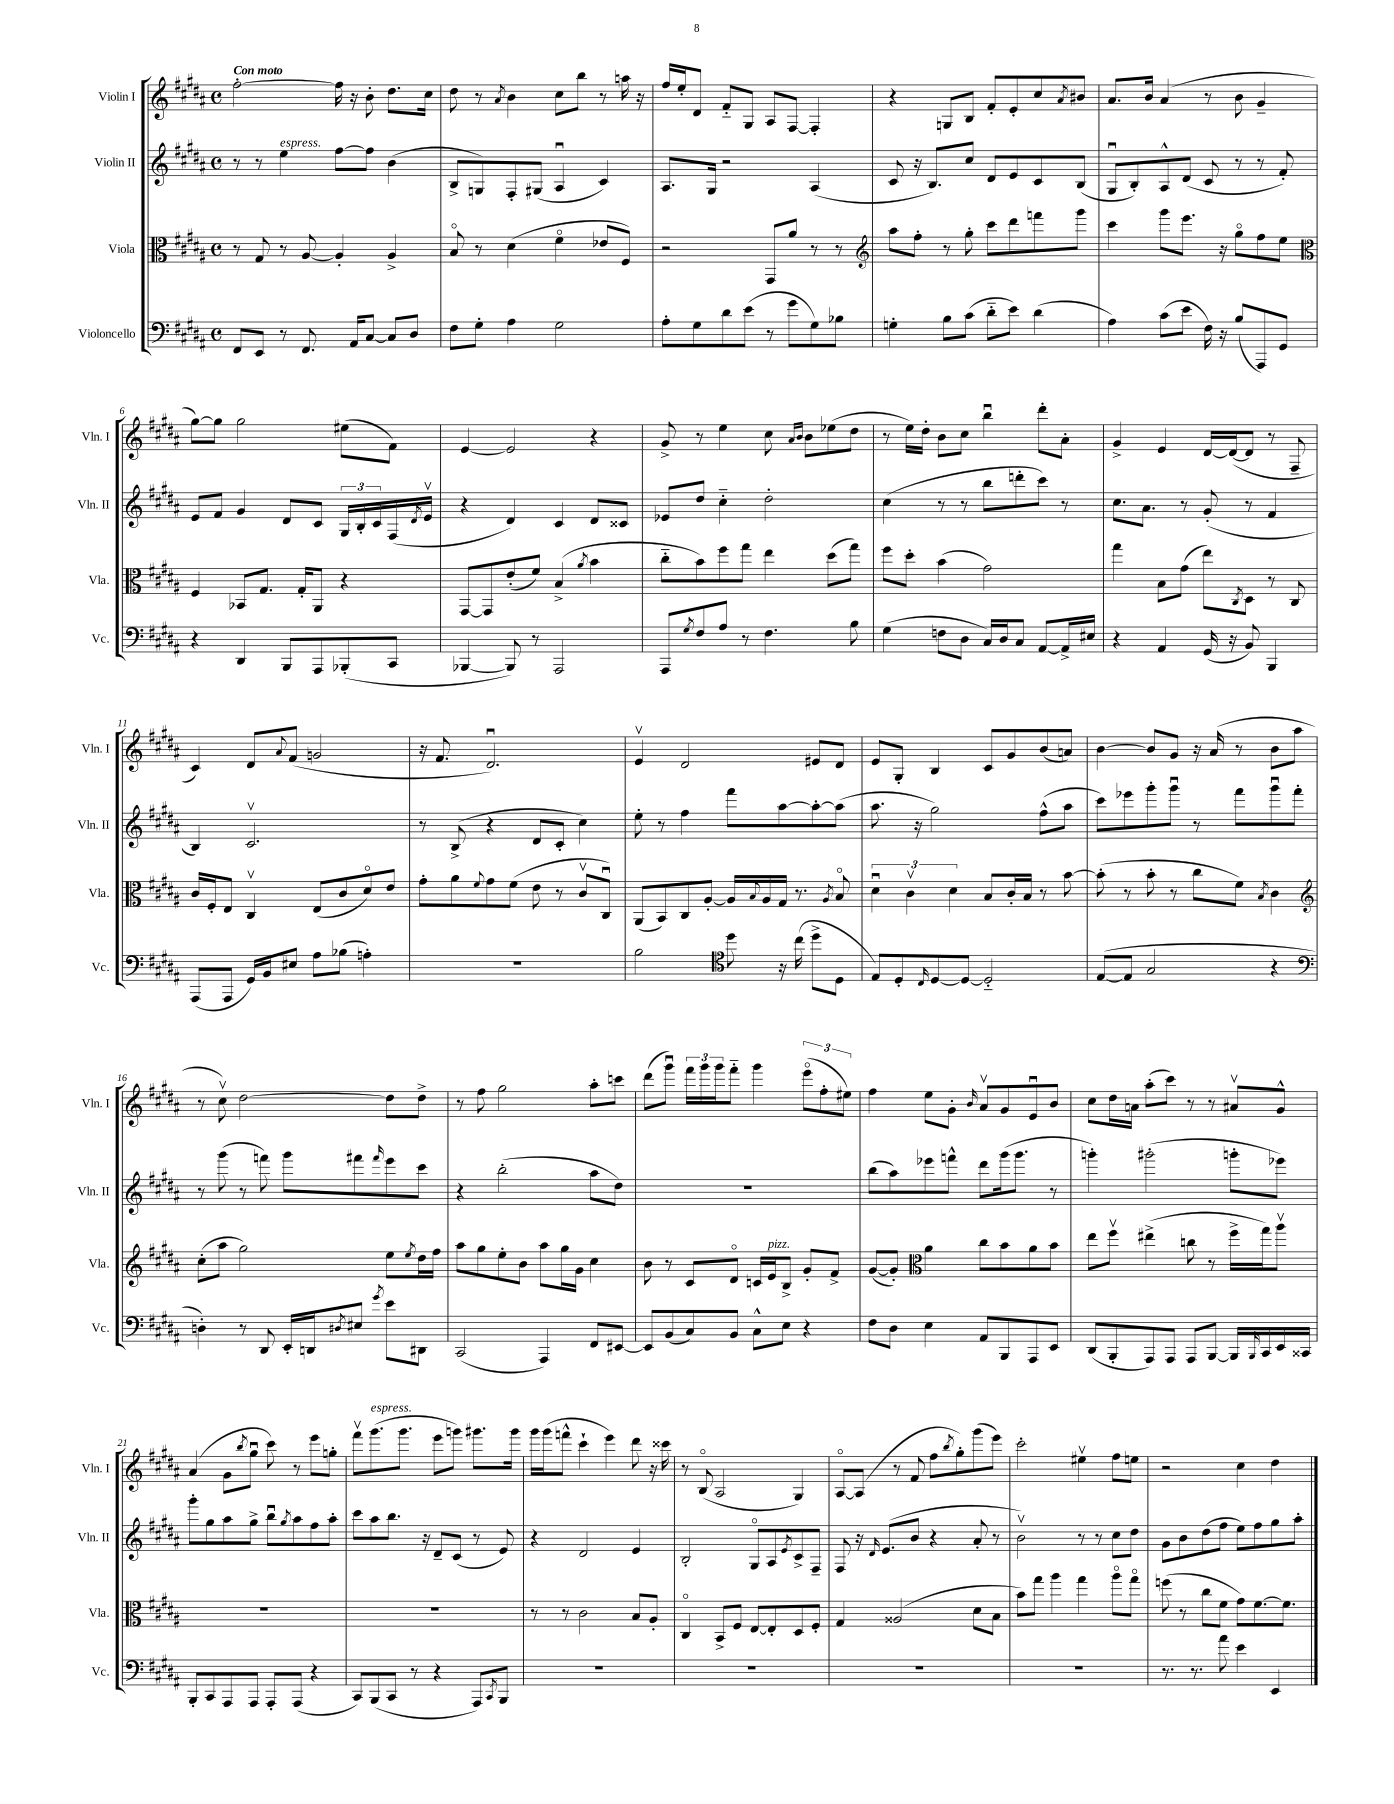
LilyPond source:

<<
\new StaffGroup <<
\new Staff = "s0" \with { instrumentName = "Violin I" shortInstrumentName = "Vln. I" } {
    \clef treble \key b \major \defaultTimeSignature \time 4/4 \tempo "Con moto"
    fis''2~-. fis''16 r16 b'8-. dis''8. cis''16 |
    dis''8 r8 \acciaccatura { ais'8 } b'4 cis''8 b''8 r8 a''16 r16 |
    fis''16 e''16-. dis'8 fis'8-_ gis8 ais8 fis8~ fis4-. |
    r4 g8 b8 fis'8-. e'8-. cis''8 \acciaccatura { ais'8 } bis'8 |
    ais'8. b'16 ais'4( r8 b'8 gis'4-- |
    gis''8~) gis''8 gis''2 eis''8( fis'8) |
    e'4~ e'2 r4 |
    gis'8-> r8 e''4 cis''8 \grace { ais'16 b'16 } b'8 ees''8( dis''8 |
    r8 e''16) dis''16-. b'8 cis''8 b''4\downbow dis'''8-. ais'8-. |
    gis'4-> e'4 dis'16~ dis'16~( dis'8 r8 fis8-- |
    cis'4) dis'8 \appoggiatura { ais'8 } fis'8( g'2 |
    r16 fis'8. dis'2.\downbow) |
    e'4\upbow dis'2 eis'8 dis'8 |
    e'8 gis8-. b4 cis'8 gis'8 b'8( a'8) |
    b'4~ b'8 gis'8 r16 ais'16( r8 b'8 ais''8 |
    r8 cis''8\upbow) dis''2~ dis''8 dis''8-> |
    r8 fis''8 gis''2 ais''8-. c'''8 |
    dis'''8( gis'''8\downbow) \tuplet 3/2 { fis'''16 gis'''16 gis'''16 } fis'''8-_ gis'''4 \tuplet 3/2 { e'''8\flageolet( fis''8-. eis''8) } |
    fis''4 e''8 gis'8-. \grace { b'16 } ais'8\upbow gis'8 e'8\downbow b'8 |
    cis''8 dis''16 a'16 ais''8-.( cis'''8) r8 r8 ais'8\upbow gis'8-^ |
    ais'4( gis'8 \acciaccatura { b''8 } gis''8\downbow cis'''8) r8 e'''8 g''8-. |
    fis'''8\upbow gis'''8.^\markup { \italic "espress." }( gis'''8. e'''8 g'''8) gis'''8. gis'''16 |
    gis'''16 gis'''16( f'''8-^ cis'''4-! e'''4) dis'''8 r16 cisis'''16 |
    r8 b8\flageolet( ais2 gis4) |
    ais8~\flageolet ais8( r8 fis'8 fis''8 \acciaccatura { b''8 } gis''8-.) gis'''8( e'''8) |
    cis'''2-. eis''4\upbow fis''8 e''8 |
    r2 cis''4 dis''4 \bar "|." |
}
\new Staff = "s1" \with { instrumentName = "Violin II" shortInstrumentName = "Vln. II" } {
    \clef treble \key b \major \defaultTimeSignature \time 4/4
    r8 r8 e''4^\markup { \italic "espress." } fis''8~ fis''8 b'4( |
    b8-> g8) fis8-. gis8( ais4\downbow cis'4) |
    ais8. gis16 r2 ais4( |
    cis'8 r16 b8.) cis''8 dis'8 e'8 cis'8 b8( |
    gis8\downbow b8-.) ais8-^ dis'8( cis'8 r8 r8 fis'8-.) |
    e'8 fis'8 gis'4 dis'8 cis'8 \tuplet 3/2 { gis16 b16-. cis'16 } fis16( \acciaccatura { dis'8 } e'16\upbow |
    r4 dis'4) cis'4 dis'8 cisis'8 |
    ees'8 dis''8 cis''4-_ dis''2-. |
    cis''4( r8 r8 b''8 d'''8-. cis'''8) r8 |
    cis''8. ais'8. r8 gis'8-.( r8 fis'4 |
    b4) cis'2.\upbow |
    r8 b8->( r4 dis'8 cis'8-. cis''4) |
    e''8-. r8 fis''4 fis'''8 ais''8~ ais''8~-. ais''8( |
    ais''8. r16 gis''2) fis''8-^( ais''8 |
    cis'''8) ees'''8 gis'''8-. gis'''8\downbow r8 fis'''8 gis'''8\downbow fis'''8-. |
    r8 gis'''8( r8 f'''8) gis'''8 fis'''8 \grace { fis'''16 } e'''8 cis'''8 |
    r4 b''2-.( ais''8 dis''8) |
    R1 |
    b''8( ais''8) ees'''8 f'''8-^ dis'''8 gis'''16( gis'''8. r8 |
    g'''4-.) gis'''2-.( g'''8-. ees'''8) |
    gis'''8-. gis''8 ais''8 gis''8-> b''8\downbow \acciaccatura { gis''8 } ais''8 fis''8 ais''8-. |
    cis'''8 ais''8 b''8. r16 dis'8-- cis'8( r8 e'8) |
    r4 dis'2 e'4 |
    b2-. gis8\flageolet ais8 \acciaccatura { e'8 } cis'8-> fis8-- |
    fis8 r16 \grace { dis'16 } e'8.( b'8 r4 ais'8-. r8 |
    b'2\upbow) r8 r8 cis''8 dis''8 |
    gis'8 b'8 dis''8( fis''8 e''8) fis''8 gis''8 ais''8-. \bar "|." |
}
\new Staff = "s2" \with { instrumentName = "Viola" shortInstrumentName = "Vla." } {
    \clef alto \key b \major \defaultTimeSignature \time 4/4
    r8 gis8 r8 ais8~ ais4-. ais4-> |
    b8\flageolet r8 dis'4( fis'4\flageolet ees'8 fis8) |
    r2 gis,8 ais'8 r8 r8 |
    \clef treble ais''8 fis''8-. r8 gis''8-. cis'''8 dis'''8 f'''8 gis'''8 |
    cis'''4 gis'''8 e'''8. r16 gis''8\flageolet fis''8 e''8 |
    \clef alto fis4 bes,8 gis8. gis16-. ais,8 r4 |
    gis,8~ gis,8 e'8-.( fis'8) b4->( \acciaccatura { ais'8 } b'4 |
    cis''8-_ b'8) fis''8 gis''8 e''4 dis''8( gis''8) |
    fis''8 dis''8-. b'4( gis'2) |
    gis''4 b8 gis'8( e''8) \acciaccatura { cis8 } dis8 r8 cis8 |
    cis'16 fis16-. e8 cis4\upbow e8( cis'8 dis'8\flageolet) e'8 |
    gis'8-. ais'8 \appoggiatura { fis'8 } gis'8 fis'8( e'8 r8 cis'8\upbow cis8\downbow) |
    ais,8( b,8) cis8 ais8~-. ais16 \appoggiatura { b8 } ais16 gis16 r8. \acciaccatura { ais8 } b8\flageolet |
    \tuplet 3/2 { dis'4\downbow cis'4\upbow dis'4 } b8 cis'16-. b16 r8 b'8~ |
    b'8-.( r8 b'8-. r8 cis''8 fis'8) \acciaccatura { b8 } cis'4 |
    \clef treble cis''8-.( ais''8 gis''2) e''8 \acciaccatura { e''8 } dis''16 fis''16 |
    ais''8 gis''8 e''8-. b'8 ais''8 gis''16 gis'16 cis''4 |
    b'8 r8 cis'8 dis'8\flageolet c'16 e'16^\markup { \italic "pizz." } b8-> gis'8-. fis'8-> |
    gis'8~( gis'8-.) \clef alto ais'4 cis''8 b'8 ais'8 b'8 |
    e''8 fis''8\upbow eis''4->( c''8 r8 fis''16-> gis''16) ais''8\upbow |
    R1 |
    R1 |
    r8 r8 cis'2 b8 ais8-. |
    cis4\flageolet b,8-> fis8 e8~ e8-. dis8 fis8-. |
    gis4 aisis2( dis'8 b8 |
    b'8) gis''8 ais''4 gis''4 ais''8\flageolet gis''8\flageolet |
    f''8( r8 cis''8 fis'8 gis'8) fis'8.~ fis'8. \bar "|." |
}
\new Staff = "s3" \with { instrumentName = "Violoncello" shortInstrumentName = "Vc." } {
    \clef bass \key b \major \defaultTimeSignature \time 4/4
    fis,8 e,8 r8 fis,8. ais,16 cis8~ cis8 dis8 |
    fis8 gis8-. ais4 gis2 |
    ais8-. gis8 dis'8 e'8( r8 gis'8 gis8) bes8 |
    g4-. b8 cis'8( dis'8-_ e'8) dis'4( |
    ais4) cis'8( e'8 fis16) r16 b8( ais,,8) gis,8 |
    r4 dis,4 b,,8 ais,,8 bes,,8-.( cis,8 |
    bes,,4~ bes,,8) r8 ais,,2 |
    ais,,8 \acciaccatura { gis8 } fis8 ais8 r8 fis4. b8 |
    gis4( f8 dis8 cis16) dis16 cis8 ais,8~ ais,16-> eis16 |
    r4 ais,4 gis,16( r16 b,8) b,,4 |
    ais,,8( ais,,8 gis,16) b,16 eis8 ais8 bes8( a4-.) |
    R1 |
    b2 \clef tenor dis''8 r16 cis''16( dis''8-> dis8 |
    e8) dis8-. \grace { cis16 } dis8~ dis8~ dis2-_ |
    e8~( e8 gis2 r4 |
    \clef bass d4-.) r8 dis,8 e,16-. d,16 \acciaccatura { dis8 } eis8 \acciaccatura { gis'8 } e'8 dis,8 |
    cis,2( ais,,4) fis,8 eis,8~ |
    eis,8 b,8( cis8) b,8 cis8-^ e8 r4 |
    fis8 dis8 e4 ais,8 b,,8 ais,,8 e,8 |
    dis,8( b,,8-. ais,,8) ais,,8 ais,,8 b,,8~ b,,16 \grace { b,,16 } cis,16 e,16 cisis,16 |
    b,,8-. cis,8 ais,,8 ais,,8 ais,,8-. ais,,8( r4 |
    cis,8) b,,8( cis,8 r8 r4 ais,,8) \acciaccatura { cis,8 } b,,8 |
    R1 |
    R1 |
    R1 |
    R1 |
    r8. r8. ais'8 e'4 e,4 \bar "|." |
}
>>
>>
